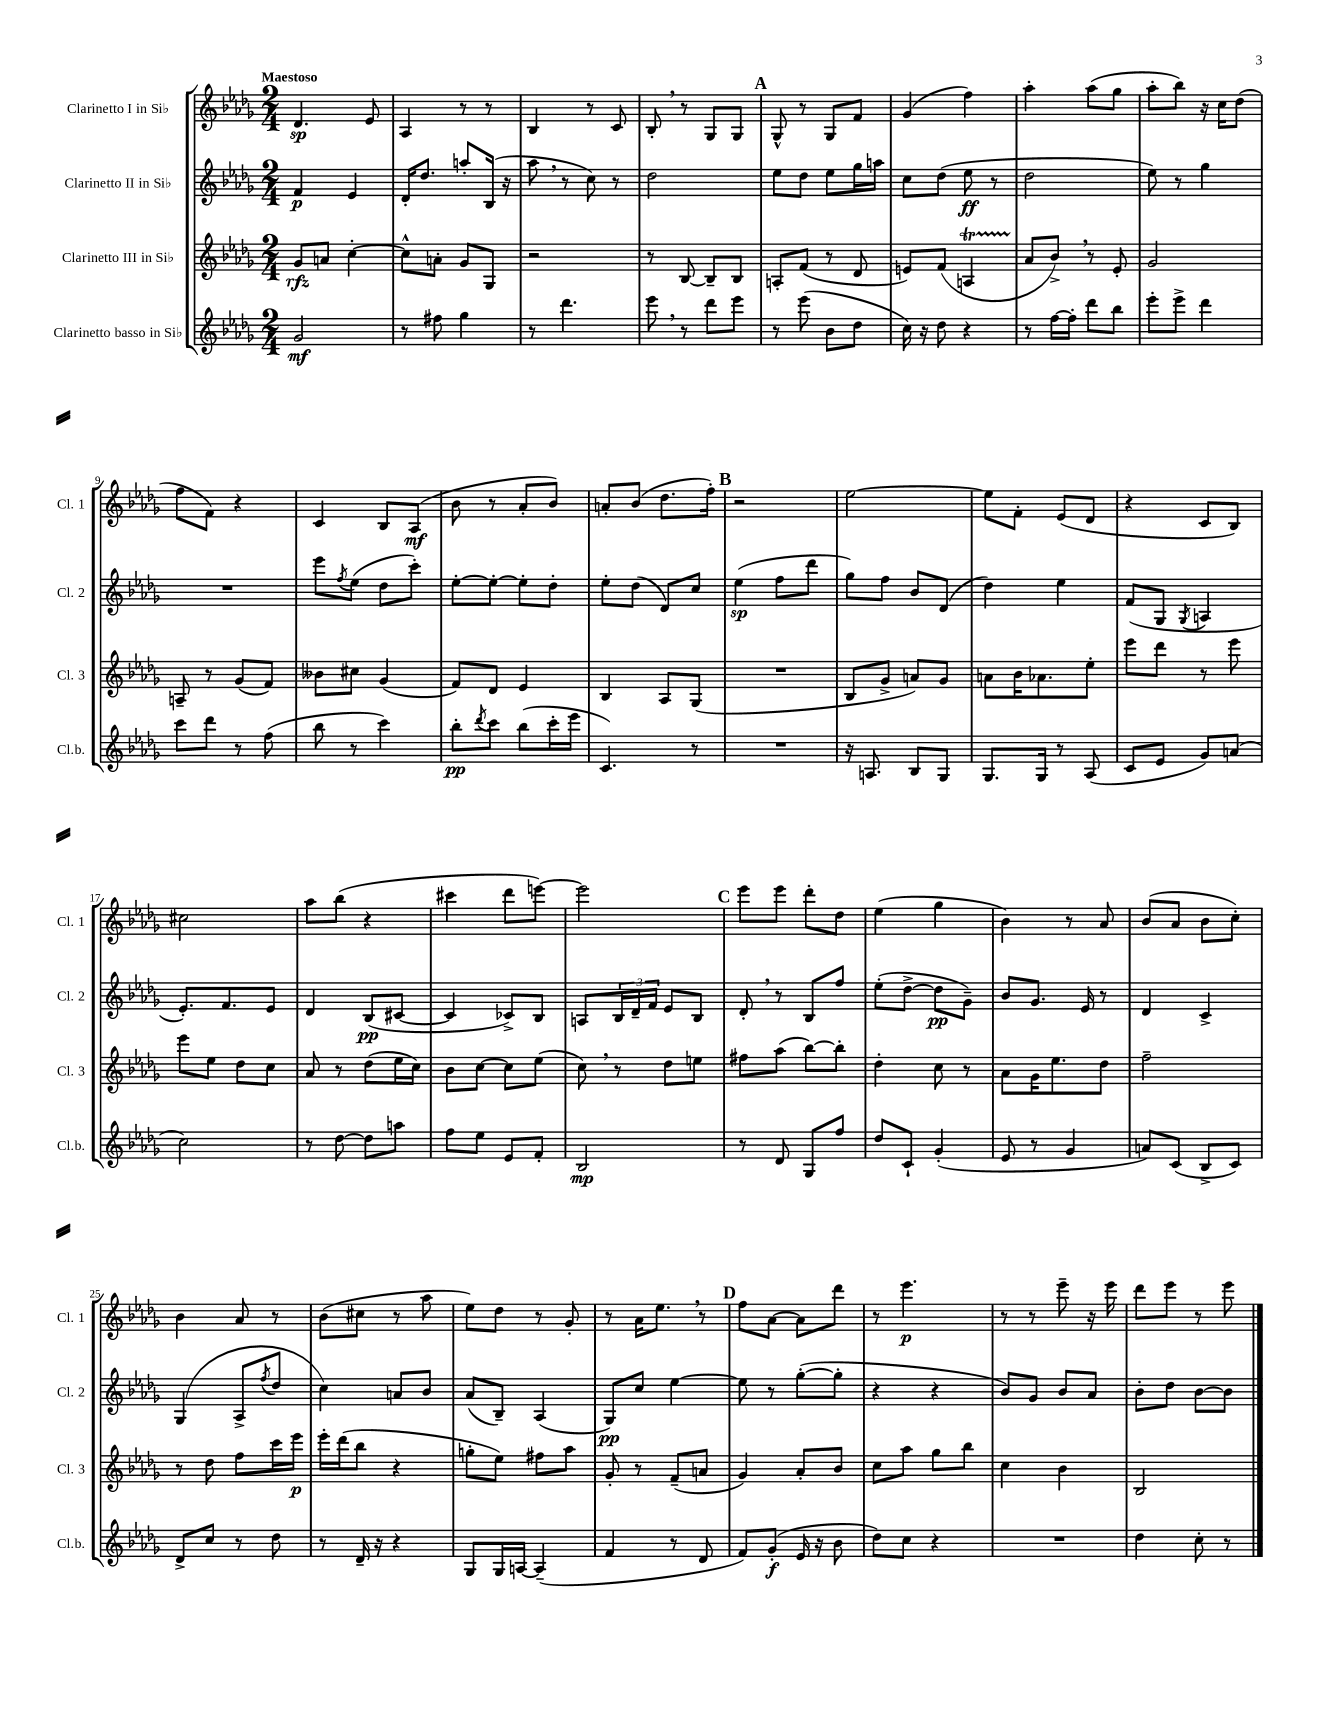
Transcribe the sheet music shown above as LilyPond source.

<<
\new StaffGroup <<
\new Staff = "s0" \with { instrumentName = "Clarinetto I in Sib" shortInstrumentName = "Cl. 1" } {
    \clef treble \key des \major \numericTimeSignature \time 2/4 \tempo "Maestoso"
    des'4.\sp ees'8 |
    aes4 r8 r8 |
    bes4 r8 c'8 |
    bes8-. \breathe r8 ges8 ges8 |
    \mark \markup { \bold "A" } ges8-^ r8 ges8 f'8 |
    ges'4( f''4) |
    aes''4-. aes''8( ges''8 |
    aes''8-. bes''8) r16 c''16 des''8( |
    f''8 f'8) r4 |
    c'4 bes8 aes8\mf( |
    bes'8 r8 aes'8-. bes'8) |
    a'8-. bes'8( des''8. f''16-.) |
    \mark \markup { \bold "B" } r2 |
    ees''2~ |
    ees''8 f'8-. ees'8( des'8 |
    r4 c'8 bes8) |
    cis''2 |
    aes''8 bes''8( r4 |
    cis'''4 des'''8 e'''8~) |
    e'''2 |
    \mark \markup { \bold "C" } ees'''8 ees'''8 des'''8-. des''8 |
    ees''4( ges''4 |
    bes'4) r8 aes'8 |
    bes'8( aes'8 bes'8 c''8-.) |
    bes'4 aes'8 r8 |
    bes'8( cis''8 r8 aes''8 |
    ees''8) des''8 r8 ges'8-. |
    r8 aes'16 ees''8. \breathe r8 |
    \mark \markup { \bold "D" } f''8 aes'8~ aes'8 des'''8 |
    r8 ees'''4.\p |
    r8 r8 ees'''8-- r16 ees'''16 |
    des'''8 ees'''8 r8 ees'''8 \bar "|." |
}
\new Staff = "s1" \with { instrumentName = "Clarinetto II in Sib" shortInstrumentName = "Cl. 2" } {
    \clef treble \key des \major \numericTimeSignature \time 2/4
    f'4\p ees'4 |
    des'16-. des''8. a''8-. bes16( r16 |
    aes''8 \breathe r8 c''8) r8 |
    des''2 |
    \mark \markup { \bold "A" } ees''8 des''8 ees''8 ges''16 a''16 |
    c''8 des''8( ees''8\ff r8 |
    des''2 |
    ees''8) r8 ges''4 |
    R2 |
    ees'''8 \acciaccatura { f''8 } ees''8( des''8 c'''8-.) |
    ees''8~-. ees''8~-. ees''8-. des''8-. |
    ees''8-. des''8( des'8) c''8 |
    \mark \markup { \bold "B" } ees''4\sp( f''8 des'''8 |
    ges''8) f''8 bes'8 des'8( |
    des''4) ees''4 |
    f'8( ges8 \acciaccatura { ges8 } a4 |
    ees'8.-.) f'8. ees'8 |
    des'4 bes8\pp( cis'8~ |
    cis'4 ces'8->) bes8 |
    a8 \tuplet 3/2 { bes16 des'16-- f'16 } ees'8 bes8 |
    \mark \markup { \bold "C" } des'8-. \breathe r8 bes8 f''8 |
    ees''8-.( des''8~-> des''8\pp ges'8--) |
    bes'8 ges'8. ees'16 r8 |
    des'4 c'4-> |
    ges4( aes8-> \acciaccatura { f''8 } des''8 |
    c''4) a'8 bes'8 |
    aes'8( bes8--) aes4( |
    ges8\pp) c''8 ees''4~ |
    \mark \markup { \bold "D" } ees''8 r8 ges''8~-.( ges''8-. |
    r4 r4 |
    bes'8) ges'8 bes'8 aes'8 |
    bes'8-. des''8 bes'8~ bes'8 \bar "|." |
}
\new Staff = "s2" \with { instrumentName = "Clarinetto III in Sib" shortInstrumentName = "Cl. 3" } {
    \clef treble \key des \major \numericTimeSignature \time 2/4
    ges'8\rfz a'8 c''4~-. |
    c''8-^ a'8-. ges'8 ges8 |
    r2 |
    r8 bes8~ bes8-- bes8 |
    \mark \markup { \bold "A" } a8-. f'8( r8 des'8 |
    e'8) f'8( a4\startTrillSpan |
    aes'8\stopTrillSpan bes'8->) \breathe r8 ees'8-. |
    ges'2 |
    a8-- r8 ges'8( f'8) |
    beses'8 cis''8 ges'4( |
    f'8) des'8 ees'4 |
    bes4 aes8 ges8( |
    \mark \markup { \bold "B" } R2 |
    bes8 ges'8-> a'8) ges'8 |
    a'8 bes'16 aes'8. ees''8-. |
    ees'''8 des'''8 r8 ees'''8 |
    ees'''8 ees''8 des''8 c''8 |
    aes'8 r8 des''8( ees''16 c''16) |
    bes'8 c''8~ c''8 ees''8( |
    c''8) \breathe r8 des''8 e''8 |
    \mark \markup { \bold "C" } fis''8 aes''8( bes''8~) bes''8-. |
    des''4-. c''8 r8 |
    aes'8 ges'16 ees''8. des''8 |
    f''2-- |
    r8 des''8 f''8 c'''16 ees'''16\p |
    ees'''16-. des'''16( bes''8 r4 |
    g''8-. ees''8) fis''8 aes''8 |
    ges'8-. r8 f'8--( a'8 |
    \mark \markup { \bold "D" } ges'4) aes'8-. bes'8 |
    c''8 aes''8 ges''8 bes''8 |
    c''4 bes'4 |
    bes2 \bar "|." |
}
\new Staff = "s3" \with { instrumentName = "Clarinetto basso in Sib" shortInstrumentName = "Cl.b." } {
    \clef treble \key des \major \numericTimeSignature \time 2/4
    ges'2\mf |
    r8 fis''8 ges''4 |
    r8 des'''4. |
    ees'''8 \breathe r8 des'''8 ees'''8 |
    \mark \markup { \bold "A" } r8 ees'''8( bes'8 des''8 |
    c''16) r16 des''8 r4 |
    r8 f''16~ f''16-. des'''8 bes''8 |
    ees'''8-. ees'''8-> des'''4 |
    c'''8 des'''8 r8 f''8( |
    bes''8 r8 c'''4) |
    bes''8-.\pp \acciaccatura { des'''8 } c'''8 bes''8( c'''16-. ees'''16 |
    c'4.) r8 |
    \mark \markup { \bold "B" } R2 |
    r16 a8. bes8 ges8 |
    ges8. ges16 r8 aes8( |
    c'8 ees'8 ges'8) a'8( |
    c''2) |
    r8 des''8~ des''8 a''8 |
    f''8 ees''8 ees'8 f'8-. |
    bes2\mp |
    \mark \markup { \bold "C" } r8 des'8 ges8 f''8 |
    des''8 c'8-! ges'4-.( |
    ees'8 r8 ges'4 |
    a'8) c'8( bes8-> c'8) |
    des'8-> c''8 r8 des''8 |
    r8 des'16-- r16 r4 |
    ges8 ges16 a16~ a4--( |
    f'4 r8 des'8 |
    \mark \markup { \bold "D" } f'8) ges'8-.\f( ees'16 r16 bes'8 |
    des''8) c''8 r4 |
    R2 |
    des''4 c''8-. r8 \bar "|." |
}
>>
>>
